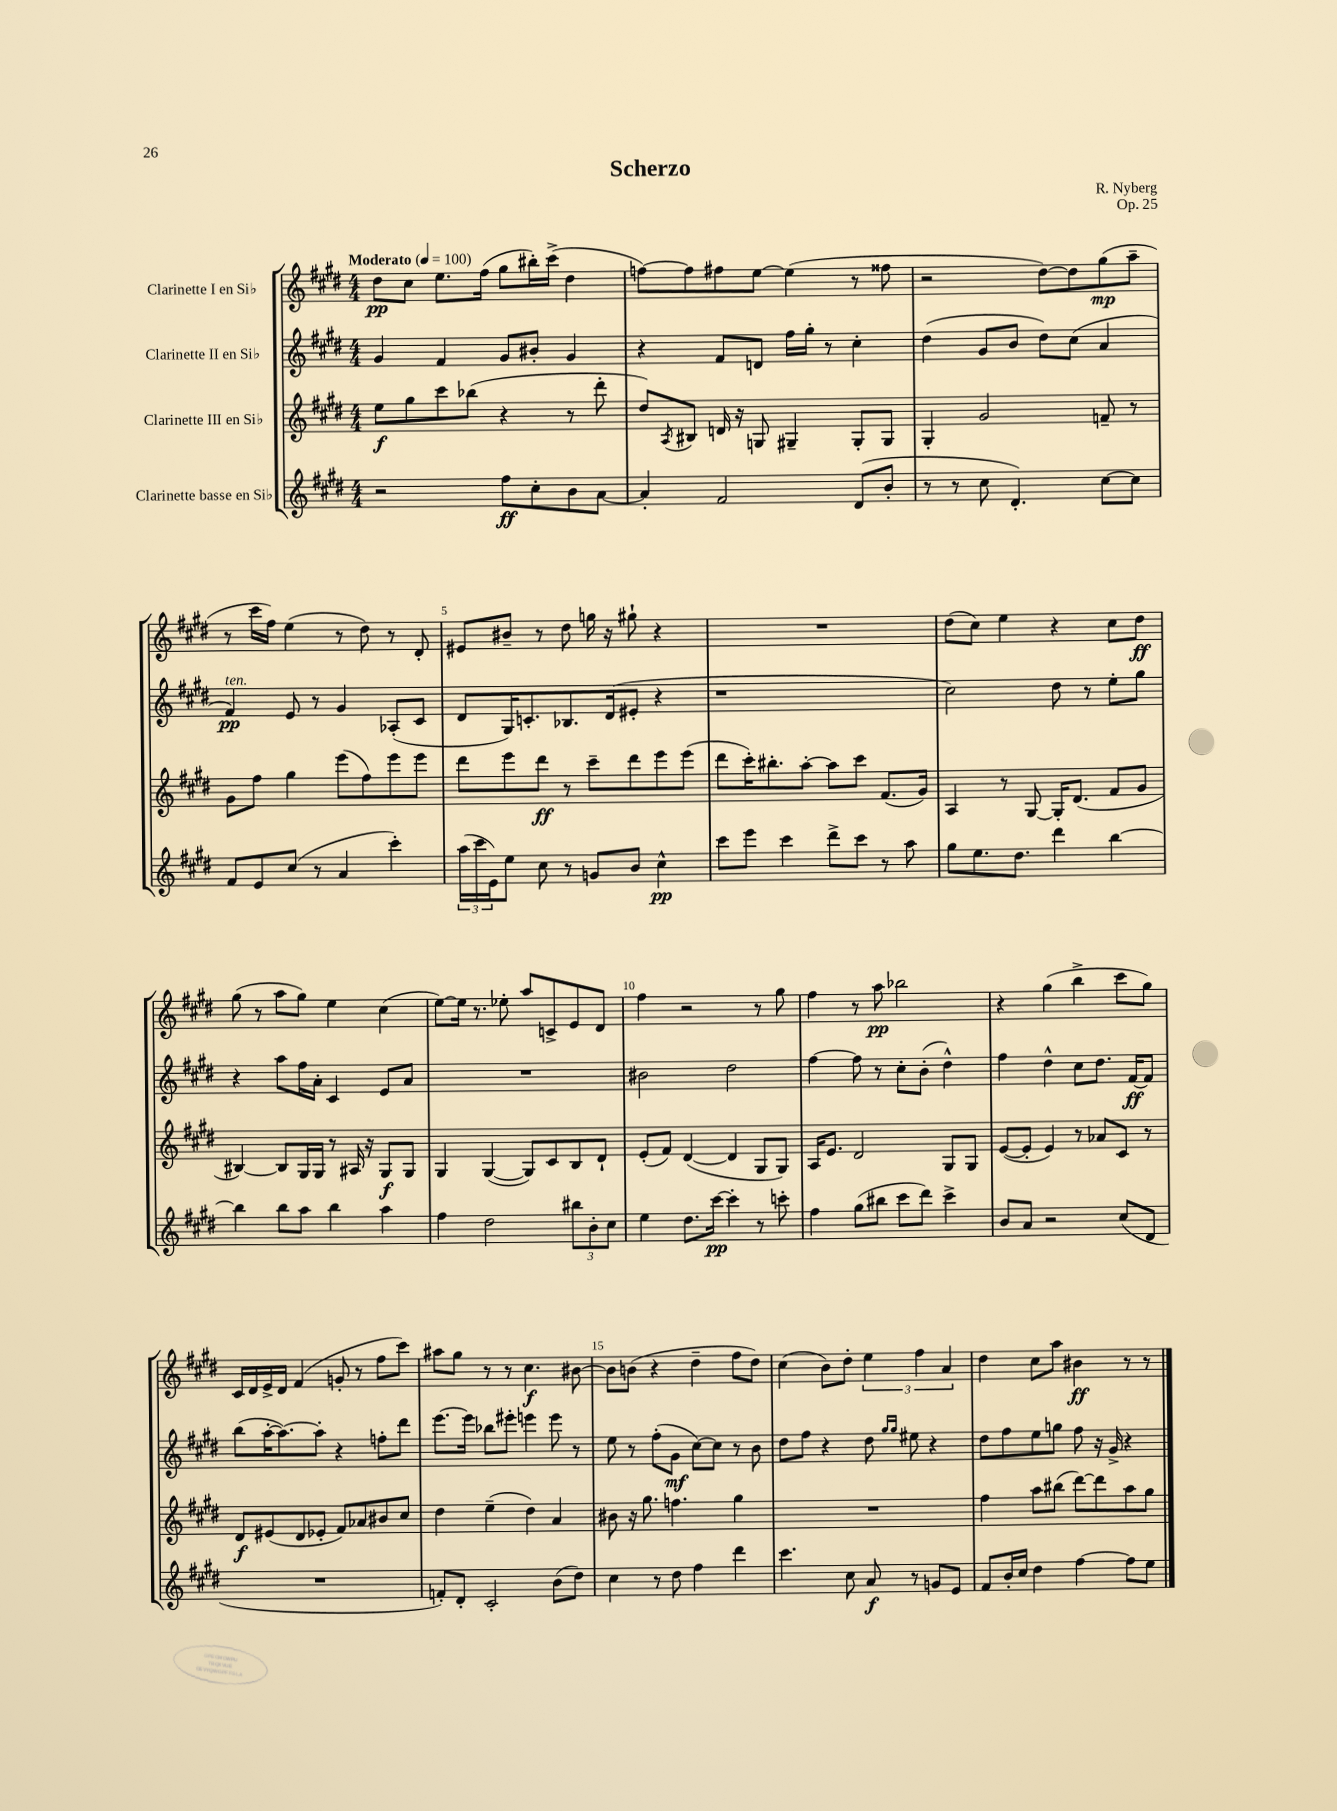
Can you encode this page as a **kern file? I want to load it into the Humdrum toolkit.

**kern	**kern	**kern	**kern
*staff4	*staff3	*staff2	*staff1
*clefG2	*clefG2	*clefG2	*clefG2
*k[f#c#g#d#]	*k[f#c#g#d#]	*k[f#c#g#d#]	*k[f#c#g#d#]
*M4/4	*M4/4	*M4/4	*M4/4
*MM100	*MM100	*MM100	*MM100
2r	8ee\L	4g#/	8dd#\L
.	8gg#\	.	8cc#\J
.	8ccc#\	4f#/	8.ee\L
.	(8bb-\J	.	.
.	.	.	(16ff#\Jk
8ff#\L	4r	8g#/L	8gg#\L
8cc#'\	.	8b#'/J	16bb#'\L)
.	.	.	(16ccc#^\JJ
8b\	8r	4g#/	4dd#\
[8a\J	8ddd#'\	.	.
=	=	=	=
4a'/]	8dd#/L)	4r	[8ff\L)
.	8qA/	.	.
.	8B#/J	.	8ff\]
2f#/	16d/	8f#/L	8ff#\
.	16r	.	.
.	8G/	8d/J	[8ee\J
.	4G#~/	16ff#\LL	(4ee\]
.	.	16gg#'\JJ	.
.	.	8r	.
(8d#/L	8G#'/L	4cc#'\	8r
8b'/J	8G#/J	.	8ff##\
=	=	=	=
8r	4G#'/	(4dd#\	2r
8r	.	.	.
8cc#\	2g#/	8g#/L	.
4.d#'/)	.	8b/J	.
.	.	8dd#\L)	[8dd#\L)
.	.	(8cc#\J	8dd#\]
[8cc#\L	8f~/	4a/	(8gg#\
8cc#\]J	8r	.	8aa~\J
=	=	=	=
8f#/L	8g#\L	4f#/)	8r
8e/	8ff#\J	.	16ccc#\LL
.	.	.	16ff#\JJ)
(8cc#/J	4gg#\	8e/	(4ee\
8r	.	8r	.
4a/	(8eee\L	4g#/	8r
.	8ff#\)	.	8dd#\)
4ccc#'\)	8eee\	(8A-'/L	8r
.	8eee\J	8c#/J	8d#'/
=	=	=	=
(24aa\LL	8ddd#\L	8d#/L	8e#/L
24ccc#\	.	.	.
24e\J)	.	.	.
8ee\J	8eee\	16G#/K)	8b#~/J
.	.	8.c'/	.
8cc#\	8ddd#\J	.	8r
8r	8r	8.B-/	8dd#\
8g/L	8ccc#~\L	.	16gg\
.	.	(16d#/k	16r
8b/J	8ddd#\	8e#'/J	8gg#`\
4cc#^^\	8eee\	4r	4r
.	(8eee\J	.	.
=	=	=	=
8ccc#\L	8ddd#\L	1r	1r
8eee\J	16ccc#'\K)	.	.
.	8.bb#'\	.	.
4ccc#\	.	.	.
.	[8aa'\J	.	.
8ddd#^\L	8aa\]L	.	.
8ccc#\J	8ccc#\J	.	.
8r	(8.f#/L	.	.
8aa\	.	.	.
.	16g#/Jk)	.	.
=	=	=	=
8gg#\L	4A/	2cc#\)	(8dd#\L
8.ee\	.	.	8cc#\J)
.	8r	.	4ee\
8.dd#\J	.	.	.
.	[8G#/	.	.
4ddd#\	16G#'/]LK	8dd#\	4r
.	(8.d#/J	.	.
.	.	8r	.
[4bb\	8f#/L	8ee'\L	8cc#\L
.	8g#/J	8gg#\J	8dd#\J
=	=	=	=
4bb\]	[4B#/)	4r	(8gg#\
.	.	.	8r
8bb\L	8B#/]L	8aa\L	8aa\L
8aa\J	16G#/L	16ff#\L	8gg#\J)
.	16G#/JJ	16a'\JJ	.
4bb\	8r	4c#/	4ee\
.	16A#/	.	.
.	16r	.	.
4aa\	8G#/L	8e/L	(4cc#\
.	8G#/J	8a/J	.
=	=	=	=
4ff#\	4G#/	1r	[8ee\L)
.	.	.	16ee\]Jk
.	.	.	8.r
2dd#\	([4G#/	.	.
.	.	.	8ee-'\
.	8G#/]L)	.	8aa/L
.	8c#/	.	8c^/
12bb#\L	8B/	.	8e/
12b'\	.	.	.
.	8d#`/J	.	8d#/J
12cc#\J	.	.	.
=	=	=	=
4ee\	(8e'/L	2b#\	4ff#\
.	8f#/J)	.	.
8.dd#\L	([4d#/	.	2r
[16ccc#\Jk	.	.	.
4ccc#'\]	4d#/]	2dd#\	.
8r	8G#/L	.	8r
8ccc'\	8G#/J)	.	8gg#\
=	=	=	=
4ff#\	16A/LK	[4ff#\	4ff#\
.	8.e/J	.	.
(8gg#\L	2d#/	8ff#\]	8r
8bb#\J	.	8r	8aa\
8ccc#\L	.	8cc#'\L	2bb-\
8ddd#\J)	.	(8b'\J	.
4ccc#^\	8G#/L	4dd#^^\)	.
.	8G#/J	.	.
=	=	=	=
8b/L	([8e/L	4ff#\	4r
8a/J	8e'/]J	.	.
2r	4e/)	4dd#^^\	(4gg#\
.	8r	8cc#\L	4bb^\
.	8a-/L	8.dd#\J	.
(8cc#/L	8c#/J	.	8ccc#\L
.	.	[16f#/LK	.
8d#/J	8r	8f#/]J	8gg#\J)
=	=	=	=
1r	8d#/L	(8bb\L	16c#/LL
.	.	.	16d#/
.	(8e#/	[16aa'\K	16e^/
.	.	8.aa\_)	16d#/JJ
.	8d#/	.	(4f#/
.	8e-'/J	8aa'\]J	.
.	8f#/L)	4r	8g'/
.	8a-/	.	8r
.	8b#/	8ff'\L	8ff#\L
.	8cc#/J	8ddd#\J	8ccc#\J)
=	=	=	=
8f'/L)	4dd#\	[8.eee\L	8aa#\L
8d#'/J	.	.	8gg#\J
.	.	16eee\]Jk	.
2c#'/	(4ee~\	8bb-\L	8r
.	.	8eee#'\J	8r
.	4dd#\)	4eee\	4.cc#\
(8b\L	4a/	8eee\	.
8dd#\J)	.	8r	[8b#\
=	=	=	=
4cc#\	8b#\	8ee\	8b#\]L
.	16r	8r	(8b\J
.	8.gg#\	.	.
8r	.	(8ff#'\L	4r
8dd#\	4.ff\	8g#\J	.
4ff#\	.	[8cc#\L)	4dd#~\
.	.	8cc#\]J	.
4ddd#\	4gg#\	8r	8ff#\L
.	.	8b\	8dd#\J)
=	=	=	=
4.ccc#\	1r	8dd#\L	(4cc#\
.	.	8ff#\J	.
.	.	4r	8b\L)
8cc#\	.	.	8dd#'\J
8a/	.	8dd#\	6ee\
.	.	16qqgg#/LL	.
.	.	16qqgg#/JJ	.
8r	.	8ee#\	.
.	.	.	6ff#\
8g/L	.	4r	.
.	.	.	6a/
8e/J	.	.	.
=	=	=	=
8f#/L	4ff#\	8dd#\L	4dd#\
16b'/L	.	8ff#\	.
16cc#/JJ	.	.	.
4dd#\	8aa\L	8ee\	8cc#\L
.	(8bb#\J	8gg\J	8aa\J
[4ff#\	[8ddd#\L)	8ff#\	4b#\
.	8ddd#\]	16r	.
.	.	16g#^/	.
8ff#\]L	8aa\	4r	8r
8ee\J	8gg#\J	.	8r
==	==	==	==
*-	*-	*-	*-
